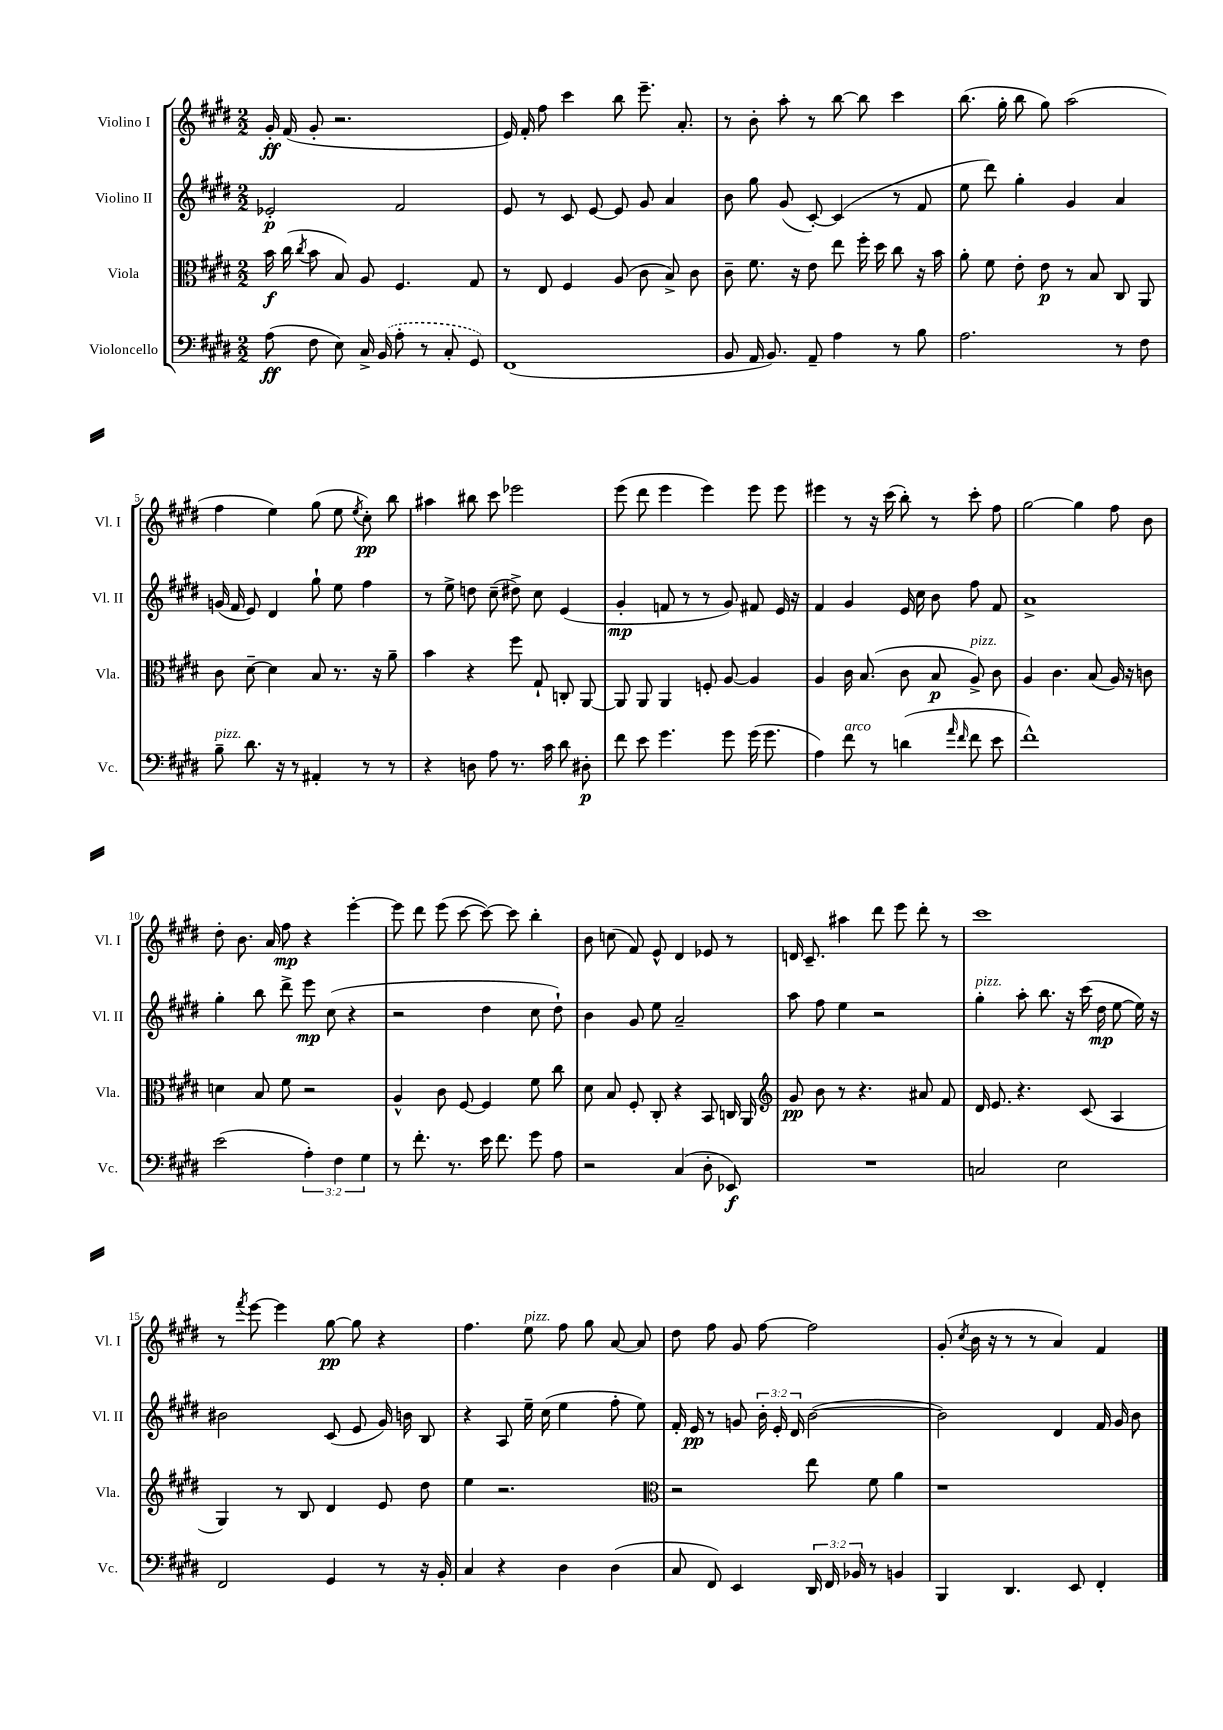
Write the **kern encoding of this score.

**kern	**dynam	**kern	**dynam	**kern	**dynam	**kern	**dynam
*part4	*part4	*part3	*part3	*part2	*part2	*part1	*part1
*staff4	*staff4	*staff3	*staff3	*staff2	*staff2	*staff1	*staff1
*I"Violoncello	*	*I"Viola	*	*I"Violino II	*	*I"Violino I	*
*I'Vc.	*	*I'Vla.	*	*I'Vl. II	*	*I'Vl. I	*
*clefF4	*	*clefC3	*	*clefG2	*	*clefG2	*
*k[f#c#g#d#]	*	*k[f#c#g#d#]	*	*k[f#c#g#d#]	*	*k[f#c#g#d#]	*
*M2/2	*	*M2/2	*	*M2/2	*	*M2/2	*
=1	=1	=1	=1	=1	=1	=1	=1
(8A\	ff	16b\	f	2e-X'/	p	16g#'/	ff
.	.	(16cc#\	.	.	.	(16f#/	.
.	.	8qcc#/	.	.	.	.	.
8F#\	.	8b\	.	.	.	8g#'/	.
8E\)	.	8B/)	.	.	.	2.r	.
16C#^/	.	8A/	.	.	.	.	.
(16BB/	.	.	.	.	.	.	.
8A'\	.	4.F#/	.	2f#/	.	.	.
8r	.	.	.	.	.	.	.
8C#'/	.	.	.	.	.	.	.
8GG#/)	.	8G#/	.	.	.	.	.
=2	=2	=2	=2	=2	=2	=2	=2
(1FF#	.	8r	.	8e/	.	16e/)	.
.	.	.	.	.	.	16f#'/	.
.	.	8E/	.	8r	.	8ff#\	.
.	.	4F#/	.	8c#/	.	4ccc#\	.
.	.	.	.	[8e/	.	.	.
.	.	(8A/	.	8e/]	.	8bb\	.
.	.	8c#\	.	8g#/	.	8.eee~\	.
.	.	8B^/)	.	4a/	.	.	.
.	.	.	.	.	.	8.a'/	.
.	.	8c#\	.	.	.	.	.
=3	=3	=3	=3	=3	=3	=3	=3
8BB/	.	8c#~\	.	8b\	.	8r	.
16AA/	.	8.f#\	.	8gg#\	.	8b'\	.
8.BB/)	.	.	.	.	.	.	.
.	.	.	.	(8g#/	.	8aa'\	.
.	.	16r	.	.	.	.	.
8AA~/	.	8e\	.	[8c#'/)	.	8r	.
4A\	.	8ee\	.	(4c#/]	.	[8bb\	.
.	.	16ff#'\	.	.	.	8bb\]	.
.	.	16dd#\	.	.	.	.	.
8r	.	8cc#\	.	8r	.	4ccc#\	.
8B\	.	16r	.	8f#/	.	.	.
.	.	16b\	.	.	.	.	.
=4	=4	=4	=4	=4	=4	=4	=4
2.A\	.	8a'\	.	8ee\	.	(8.bb\	.
.	.	8f#\	.	8ddd#\)	.	.	.
.	.	.	.	.	.	16gg#'\	.
.	.	8e'\	.	4gg#'\	.	8bb\	.
.	.	8e\	p	.	.	8gg#\)	.
.	.	8r	.	4g#/	.	(2aa\	.
.	.	8B/	.	.	.	.	.
8r	.	8C#/	.	4a/	.	.	.
8F#\	.	8AA/	.	.	.	.	.
!!LO:LB:g=z
=5	=5	=5	=5	=5	=5	=5	=5
!LO:TX:a:i:t=pizz.	!	!	!	!	!	!	!
8B~\	.	8c#\	.	(16gn/	.	4ff#\	.
.	.	.	.	16f#/	.	.	.
8.d#\	.	[8d#~\	.	8e/)	.	.	.
.	.	4d#\]	.	4d#/	.	4ee\)	.
16r	.	.	.	.	.	.	.
8r	.	.	.	.	.	.	.
4AA#X'/	.	8B/	.	8gg#`\	.	(8gg#\	.
.	.	8.r	.	8ee\	.	8ee\	.
.	.	.	.	.	.	8qee/	.
8r	.	.	.	4ff#\	.	8cc#'\)	pp
.	.	16r	.	.	.	.	.
8r	.	8a~\	.	.	.	8bb\	.
=6	=6	=6	=6	=6	=6	=6	=6
4r	.	4b\	.	8r	.	4aa#X\	.
.	.	.	.	8ee^\	.	.	.
8Dn\	.	4r	.	8ddn\	.	8bb#X\	.
8A\	.	.	.	(8cc#~\	.	8ccc#\	.
8.r	.	8ff#\	.	8dd#X^\)	.	2eee-X\	.
.	.	8G#`/	.	8cc#\	.	.	.
16c#\	.	.	.	.	.	.	.
8d#\	.	8Cn'/	.	(4e/	.	.	.
8D#X'\	p	[8AA/	.	.	.	.	.
=7	=7	=7	=7	=7	=7	=7	=7
8f#\	.	8AA/]	.	4g#'/	mp	(8eee\	.
8e\	.	8AA/	.	.	.	8ddd#\	.
4.g#\	.	4AA/	.	8fn/	.	4eee\	.
.	.	.	.	8r	.	.	.
.	.	8Fn'/	.	8r	.	4eee\)	.
8g#\	.	[8A/	.	8g#/)	.	.	.
(16g#\	.	4A/]	.	8f#X/	.	8eee\	.
8.g#\	.	.	.	.	.	.	.
.	.	.	.	16e/	.	8eee\	.
.	.	.	.	16r	.	.	.
=8	=8	=8	=8	=8	=8	=8	=8
4A\)	.	4A/	.	4f#/	.	4eee#X\	.
!LO:TX:a:i:t=arco	!	!	!	!	!	!	!
8f#\	.	16c#\	.	4g#/	.	8r	.
.	.	(8.B/	.	.	.	.	.
8r	.	.	.	.	.	16r	.
.	.	.	.	.	.	(16ccc#\	.
(4dn\	.	8c#\	.	16e/	.	8bb'\)	.
.	.	.	.	16cc#\	.	.	.
.	.	8B/	p	8b\	.	8r	.
16qqa/	.	.	.	.	.	.	.
16qqf#/	.	.	.	.	.	.	.
!	!	!LO:TX:a:i:t=pizz.	!	!	!	!	!
8f#\	.	8A^/)	.	8ff#\	.	8ccc#'\	.
8e\	.	8c#\	.	8f#/	.	8ff#\	.
=9	=9	=9	=9	=9	=9	=9	=9
1f#^^)	.	4A/	.	1a^	.	[2gg#\	.
.	.	4.c#\	.	.	.	.	.
.	.	.	.	.	.	4gg#\]	.
.	.	(8B/	.	.	.	.	.
.	.	16A/)	.	.	.	8ff#\	.
.	.	16r	.	.	.	.	.
.	.	8cn\	.	.	.	8b\	.
!!LO:LB:g=z
=10	=10	=10	=10	=10	=10	=10	=10
(2e\	.	4dn\	.	4gg#'\	.	8dd#'\	.
.	.	.	.	.	.	8.b\	.
.	.	8B/	.	8bb\	.	.	.
.	.	.	.	.	.	16a/	.
.	.	8f#\	.	8ddd#^\	.	8ff#\	mp
6A'\)	.	2r	.	8eee\	mp	4r	.
.	.	.	.	(8cc#\	.	.	.
6F#\	.	.	.	.	.	.	.
.	.	.	.	4r	.	[4eee'\	.
6G#\	.	.	.	.	.	.	.
=11	=11	=11	=11	=11	=11	=11	=11
8r	.	4A^^/	.	2r	.	8eee\]	.
8.f#'\	.	.	.	.	.	8ddd#\	.
.	.	8c#\	.	.	.	(8eee\	.
8.r	.	.	.	.	.	.	.
.	.	[8F#/	.	.	.	[8ccc#\	.
16e\	.	4F#/]	.	4dd#\	.	8ccc#\_)	.
8.f#\	.	.	.	.	.	.	.
.	.	.	.	.	.	8ccc#\]	.
8g#\	.	8f#\	.	8cc#\	.	4bb'\	.
8A\	.	8cc#\	.	8dd#`\)	.	.	.
=12	=12	=12	=12	=12	=12	=12	=12
2r	.	8d#\	.	4b\	.	8b\	.
.	.	8B/	.	.	.	(8ccn\	.
.	.	8F#'/	.	8g#/	.	8f#/)	.
.	.	8C#'/	.	8ee\	.	8e^^/	.
(4C#/	.	4r	.	2a~/	.	4d#/	.
8D#'\	.	8BB/	.	.	.	8e-X/	.
8EE-X/)	f	16Cn/	.	.	.	8r	.
.	.	16AA/	.	.	.	.	.
=13	=13	=13	=13	=13	=13	=13	=13
*	*	*clefG2	*	*	*	*	*
1r	.	8g#/	pp	8aa\	.	16dn/	.
.	.	.	.	.	.	8.c#~/	.
.	.	8b\	.	8ff#\	.	.	.
.	.	8r	.	4ee\	.	4aa#X\	.
.	.	4.r	.	.	.	.	.
.	.	.	.	2r	.	8ddd#\	.
.	.	.	.	.	.	8eee\	.
.	.	8a#X/	.	.	.	8ddd#'\	.
.	.	8f#/	.	.	.	8r	.
=14	=14	=14	=14	=14	=14	=14	=14
!	!	!	!	!LO:TX:a:i:t=pizz.	!	!	!
2Cn/	.	16d#/	.	4gg#'\	.	1ccc#	.
.	.	8.e/	.	.	.	.	.
.	.	4.r	.	8aa'\	.	.	.
.	.	.	.	8.bb\	.	.	.
2E\	.	.	.	.	.	.	.
.	.	.	.	16r	.	.	.
.	.	(8c#/	.	(16ccc#\	.	.	.
.	.	.	.	16dd#\	mp	.	.
.	.	4A/	.	[8ee\	.	.	.
.	.	.	.	16ee\])	.	.	.
.	.	.	.	16r	.	.	.
!!LO:LB:g=z
=15	=15	=15	=15	=15	=15	=15	=15
2FF#/	.	4G#/)	.	2b#X\	.	8r	.
.	.	.	.	.	.	8qfff#/	.
.	.	.	.	.	.	[8eee\	.
.	.	8r	.	.	.	4eee\]	.
.	.	8B/	.	.	.	.	.
4GG#/	.	4d#/	.	(8c#/	.	[8gg#\	pp
.	.	.	.	8e/	.	8gg#\]	.
8r	.	8e/	.	16g#/)	.	4r	.
.	.	.	.	16bn\	.	.	.
16r	.	8dd#\	.	8B/	.	.	.
16BB'/	.	.	.	.	.	.	.
=16	=16	=16	=16	=16	=16	=16	=16
4C#/	.	4ee\	.	4r	.	4.ff#\	.
4r	.	2.r	.	8A/	.	.	.
!	!	!	!	!	!	!LO:TX:a:i:t=pizz.	!
.	.	.	.	16ee~\	.	8ee\	.
.	.	.	.	(16cc#\	.	.	.
4D#\	.	.	.	4ee\	.	8ff#\	.
.	.	.	.	.	.	8gg#\	.
(4D#\	.	.	.	8ff#'\	.	[8a/	.
.	.	.	.	8ee\)	.	8a/]	.
=17	=17	=17	=17	=17	=17	=17	=17
*	*	*clefC3	*	*	*	*	*
8C#/	.	2r	.	16f#'/	.	8dd#\	.
.	.	.	.	16e/	pp	.	.
8FF#/)	.	.	.	8r	.	8ff#\	.
4EE/	.	.	.	8gn/	.	8g#/	.
.	.	.	.	24b'\	.	[8ff#\	.
.	.	.	.	24e'/	.	.	.
.	.	.	.	24d#/	.	.	.
24DD#/	.	8ee\	.	([2b\	.	2ff#\]	.
24FF#/	.	.	.	.	.	.	.
24BB-X/	.	.	.	.	.	.	.
8r	.	8f#\	.	.	.	.	.
4BBn/	.	4a\	.	.	.	.	.
=18	=18	=18	=18	=18	=18	=18	=18
4BBB/	.	1r	.	2b\])	.	(8g#'/	.
.	.	.	.	.	.	8qcc#/	.
.	.	.	.	.	.	16b\	.
.	.	.	.	.	.	16r	.
4.DD#/	.	.	.	.	.	8r	.
.	.	.	.	.	.	8r	.
.	.	.	.	4d#/	.	4a/)	.
8EE/	.	.	.	.	.	.	.
4FF#'/	.	.	.	16f#/	.	4f#/	.
.	.	.	.	16g#/	.	.	.
.	.	.	.	8b\	.	.	.
==	==	==	==	==	==	==	==
*-	*-	*-	*-	*-	*-	*-	*-
